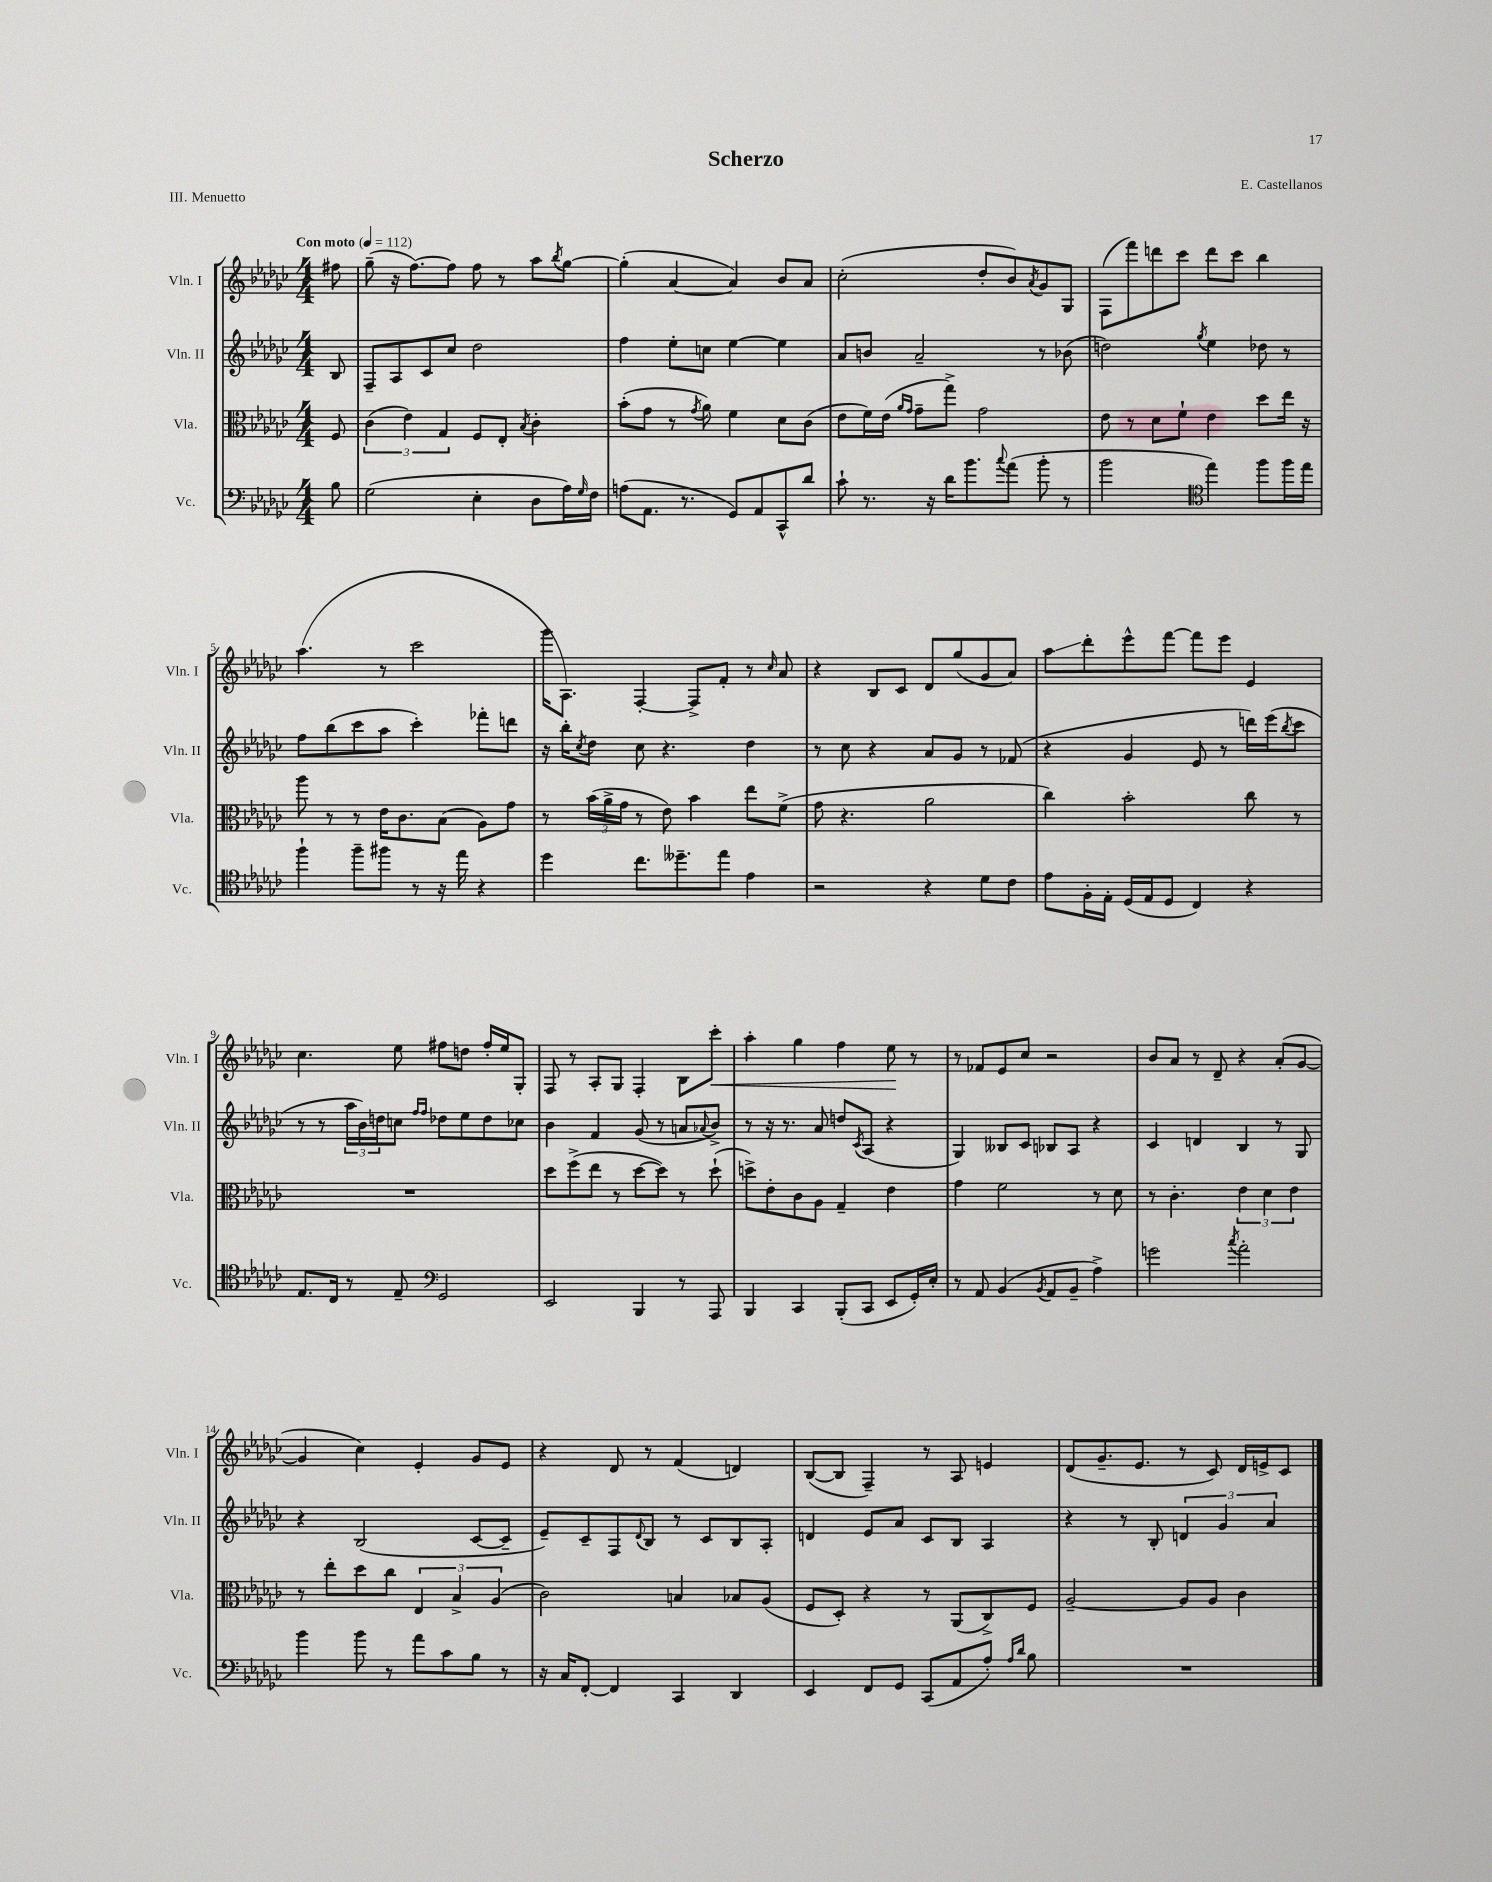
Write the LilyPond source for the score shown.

\header { title = "Scherzo" composer = "E. Castellanos" piece = "III. Menuetto" }
<<
\new StaffGroup <<
\new Staff = "s0" \with { instrumentName = "Vln. I" shortInstrumentName = "Vln. I" } {
    \clef treble \key ges \major \numericTimeSignature \time 4/4 \partial 8 \tempo "Con moto" 4 = 112
    fis''8 |
    ges''8--( r16 f''8.~) f''8 f''8 r8 aes''8 \acciaccatura { bes''8 } ges''8~ |
    ges''4-.( aes'4~ aes'4) bes'8 aes'8 |
    ces''2-.( des''8-. bes'8) \acciaccatura { aes'8 } ges'8 ges8 |
    f8( f'''8) d'''8 ces'''8 d'''8 ces'''8 bes''4 |
    aes''4.( r8 ces'''2 |
    ges'''16 aes8.) f4~-. f8-> f'8-. r8 \grace { ces''16 } aes'8 |
    r4 bes8 ces'8 des'8 ges''8( ges'8 aes'8) |
    aes''8\glissando des'''8-. ees'''8-^ f'''8~ f'''8 ees'''8 ees'4 |
    ces''4. ees''8 fis''8 d''8 fis''16-. ees''16 ges8-. |
    f8 r8 aes8-. ges8 f4-. bes8 ces'''8-.\< |
    aes''4-. ges''4 f''4 ees''8\! r8 |
    r8 fes'8 ees'8 ces''8 r2 |
    bes'8 aes'8 r8 des'8-- r4 aes'8-.( ges'8~ |
    ges'4 ces''4) ees'4-. ges'8 ees'8 |
    r4 des'8 r8 f'4( d'4) |
    bes8~( bes8 f4--) r8 aes8 e'4 |
    des'8( ges'8.-- ees'8. r8 ces'8) des'16 e'16-> ces'8 \bar "|." |
}
\new Staff = "s1" \with { instrumentName = "Vln. II" shortInstrumentName = "Vln. II" } {
    \clef treble \key ges \major \numericTimeSignature \time 4/4 \partial 8
    bes8 |
    f8-- aes8 ces'8 ces''8 des''2 |
    f''4 ees''8-. c''8 ees''4~ ees''4 |
    aes'8 b'8 aes'2-- r8 bes'8( |
    d''2) \acciaccatura { ges''8 } ees''4 des''8 r8 |
    f''8 bes''8( ces'''8 aes''8 ces'''4-.) fes'''8-. d'''8 |
    r16 bes''16-. \acciaccatura { ces''8 } des''8 ces''8 r4. des''4 |
    r8 ces''8 r4 aes'8 ges'8 r8 fes'8( |
    r4 ges'4 ees'8 r8 d'''16) ees'''16( \acciaccatura { bes''8 } ces'''8 |
    r8 r8 \tuplet 3/2 { aes''16 bes'16) d''16 } c''8 \grace { f''16 f''16 } des''8 ees''8 des''8 ces''8 |
    bes'4 f'4 ges'8( r8 a'8 \appoggiatura { aes'8 } bes'8->) |
    r8 r16 r8. aes'8 d''8 \acciaccatura { ces'8 } aes8( r4 |
    ges4) beses8 ces'8 bes8 aes8 r4 |
    ces'4 d'4 bes4 r8 ges8 |
    r4 bes2( ces'8~ ces'8-- |
    ees'8--) ces'8-- f8 \appoggiatura { des'8 } bes8 r8 ces'8 bes8 aes8-. |
    d'4 ees'8 aes'8 ces'8 bes8 aes4 |
    r4 r8 bes8-. \tuplet 3/2 { d'4 ges'4 aes'4 } \bar "|." |
}
\new Staff = "s2" \with { instrumentName = "Vla." shortInstrumentName = "Vla." } {
    \clef alto \key ges \major \numericTimeSignature \time 4/4 \partial 8
    f8 |
    \tuplet 3/2 { ces'4( ees'4) ges4 } f8 ees8-. \acciaccatura { bes8 } ces'4-. |
    bes'8-.( ges'8 r8 \acciaccatura { ges'8 } aes'8) f'4 des'8 ces'8( |
    ees'8 f'16) ees'16( \grace { aes'16 ges'16 } ges'8-- ges''8->) ges'2 |
    ees'8 r8 des'8 f'8-! ees'4 des''8 ees''16 r16 |
    aes''8 r8 r8 ees'16 ces'8. bes8( aes8) ges'8 |
    r8 \tuplet 3/2 { bes'16( aes'16-> ges'16 } r8 ees'8) bes'4 ees''8 f'8->( |
    ges'8 r4. aes'2 |
    ces''4) bes'2-. ces''8 r8 |
    R1 |
    des''8 f''8->( ees''8 r8 des''8~ des''8) r8 des''8-!( |
    d''8->) ees'8-. ces'8 aes8 ges4-- ees'4 |
    ges'4 f'2 r8 des'8 |
    r8 ces'4.-. \tuplet 3/2 { ees'4 des'4 ees'4 } |
    r8 ees''8-. des''8 ces''8 \tuplet 3/2 { ees4 bes4-> aes4( } |
    ces'2) b4 bes8 aes8( |
    f8 des8-.) r4 r8 aes,8( ces8->) f8 |
    aes2~-- aes8 aes8 ces'4 \bar "|." |
}
\new Staff = "s3" \with { instrumentName = "Vc." shortInstrumentName = "Vc." } {
    \clef bass \key ges \major \numericTimeSignature \time 4/4 \partial 8
    bes8 |
    ges2( ees4-. des8 aes16) \grace { ges16 } f16 |
    a8( aes,8. r8. ges,8) aes,8 ces,8-^ des'8 |
    ces'8-! r8. r16 des'16 bes'8. \appoggiatura { ces''8 } aes'8( bes'8-. r8 |
    bes'2 \clef tenor ees''4) f''8 f''16 ees''16 |
    f''4-! f''8-- fis''8 r8 r16 ees''16 r4 |
    des''4 ces''8. deses''8.-- ees''8 ees'4 |
    r2 r4 des'8 ces'8 |
    ees'8 f16-. ees16-. des16( ees16 des8 ces4) r4 |
    ees8. ces16 r8 ees8-- \clef bass ges,2 |
    ees,2 bes,,4 r8 aes,,8 |
    bes,,4 ces,4 bes,,8-.( ces,8 ees,8 ges,16-.) ees16-. |
    r8 aes,8 bes,4( \acciaccatura { bes,8 } aes,8 bes,8-- aes4->) |
    g'2 \acciaccatura { ces''8 } aes'2-. |
    bes'4 bes'8 r8 aes'8 ces'8 bes8 r8 |
    r16 ces16 f,8~-. f,4 ces,4 des,4 |
    ees,4 f,8 ges,8 ces,8( aes,8 aes8-.) \grace { aes16 des'16 } bes8 |
    R1 \bar "|." |
}
>>
>>
